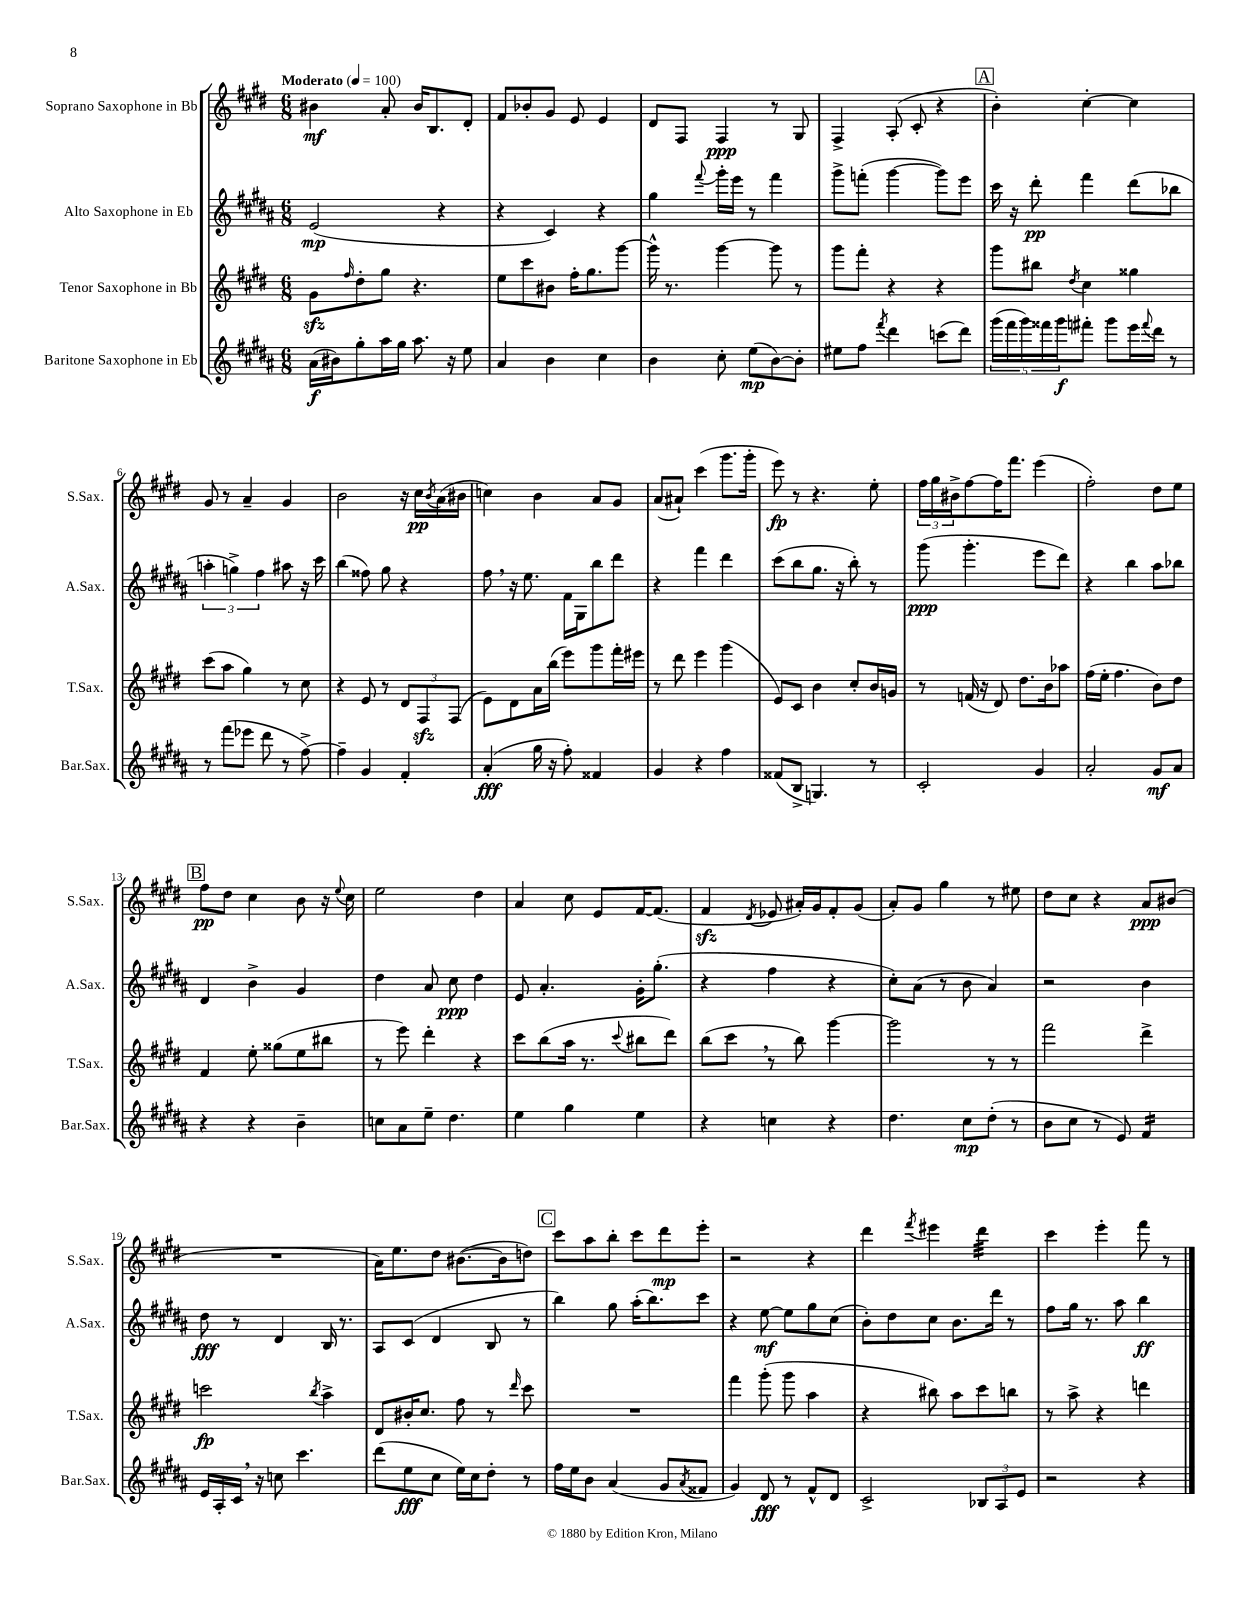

**kern	**dynam	**kern	**dynam	**kern	**dynam	**kern	**dynam
*part4	*part4	*part3	*part3	*part2	*part2	*part1	*part1
*staff4	*staff4	*staff3	*staff3	*staff2	*staff2	*staff1	*staff1
*I"Baritone Saxophone in Eb	*	*I"Tenor Saxophone in Bb	*	*I"Alto Saxophone in Eb	*	*I"Soprano Saxophone in Bb	*
*I'Bar.Sax.	*	*I'T.Sax.	*	*I'A.Sax.	*	*I'S.Sax.	*
*clefG2	*	*clefG2	*	*clefG2	*	*clefG2	*
*k[f#c#g#d#a#]	*	*k[f#c#g#d#]	*	*k[f#c#g#d#a#]	*	*k[f#c#g#d#]	*
*M6/8	*	*M6/8	*	*M6/8	*	*M6/8	*
*MM100	*	*MM100	*	*MM100	*	*MM100	*
=1	=1	=1	=1	=1	=1	=1	=1
!	!	!	!	!	!	!LO:TX:a:B:t=Moderato	!
(16a#\LL	f	8g#zz\L	.	(2e/	mp	4b#X\	mf
16b#X\J)	.	.	.	.	.	.	.
.	.	16qqff#/	.	.	.	.	.
8gg#'\	.	8dd#'\	.	.	.	.	.
16aa#\L	.	8gg#\J	.	.	.	8a'/	.
16gg#\JJ	.	.	.	.	.	.	.
8.aa#\	.	4.r	.	.	.	16b#/KL	.
.	.	.	.	.	.	8.B/	.
.	.	.	.	4r	.	.	.
16r	.	.	.	.	.	.	.
8ee\	.	.	.	.	.	8d#'/J	.
=2	=2	=2	=2	=2	=2	=2	=2
4a#/	.	8ee\L	.	4r	.	8f#/L	.
.	.	8ccc#\	.	.	.	8b-X'/	.
4b\	.	8b#X\J	.	4c#/)	.	8g#/J	.
.	.	16ff#'\KL	.	.	.	8e/	.
.	.	8.gg#\	.	.	.	.	.
4cc#\	.	.	.	4r	.	4e/	.
.	.	[8ggg#\J	.	.	.	.	.
=3	=3	=3	=3	=3	=3	=3	=3
4b\	.	16ggg#^^\]	.	4gg#\	.	8d#/L	.
.	.	8.r	.	.	.	.	.
.	.	.	.	.	.	8F#/J	.
.	.	.	.	8qqfff#/	.	.	.
8cc#'\	.	[4ggg#\	.	16ggg#'\LL	.	4F#/	ppp
.	.	.	.	16eee\JJ	.	.	.
(8ee\L	mp	.	.	8r	.	.	.
[8b\)	.	8ggg#\]	.	4fff#\	.	8r	.
8b'\J]	.	8r	.	.	.	8G#/	.
=4	=4	=4	=4	=4	=4	=4	=4
8ee#X\L	.	8ggg#\L	.	8ggg#^\L	.	4F#^/	.
8ff#\J	.	8fff#'\J	.	(8fffn'\J	.	.	.
8qfff#/	.	.	.	.	.	.	.
4ddd#\	.	4r	.	[4ggg#\	.	(8A'/	.
.	.	.	.	.	.	8c#'/	.
(8cccn\L	.	4r	.	8ggg#\L])	.	4r	.
8ddd#\J)	.	.	.	8eee\J	.	.	.
!!LO:REH:place=s1:t=A
=5	=5	=5	=5	=5	=5	=5	=5
(20ggg#\LL	.	8ggg#\L	.	16ccc#\	.	4b'\)	.
20fff#\	.	.	.	.	.	.	.
.	.	.	.	16r	.	.	.
20ggg#\)	.	.	.	.	.	.	.
.	.	8bb#X\J	.	8ddd#'\	pp	.	.
20fff##X\	.	.	.	.	.	.	.
20ggg#\J	f	.	.	.	.	.	.
.	.	8qdd#/	.	.	.	.	.
8fff#X'\J	.	4cc#\	.	4fff#\	.	[4cc#'\	.
8ggg#\L	.	.	.	.	.	.	.
16eee\L	.	4gg##X\	.	(8ddd#\L	.	4cc#\]	.
8qqfff#/	.	.	.	.	.	.	.
16ddd#\JJ	.	.	.	.	.	.	.
8r	.	.	.	8bb-X\J	.	.	.
!!LO:LB:g=z
=6	=6	=6	=6	=6	=6	=6	=6
8r	.	(8ccc#\L	.	6aan'\	.	8g#/	.
(8fff#\L	.	8aa\J	.	.	.	8r	.
.	.	.	.	6ggn^\)	.	.	.
8eee-X\J	.	4gg#\)	.	.	.	4a~/	.
.	.	.	.	6ff#\	.	.	.
8ddd#\	.	.	.	.	.	.	.
8r	.	8r	.	8aa#X\	.	4g#/	.
[8ff#^\)	.	8cc#\	.	16r	.	.	.
.	.	.	.	16ccc#\	.	.	.
=7	=7	=7	=7	=7	=7	=7	=7
4ff#~\]	.	4r	.	(4bb\	.	2b\	.
4g#/	.	8e/	.	8ff##X\)	.	.	.
.	.	8r	.	8gg#\	.	.	.
4f#'/	.	12d#/L	.	4r	.	16r	.
.	.	.	.	.	.	16cc#\LL	pp
.	.	12F#zz/	.	.	.	.	.
.	.	.	.	.	.	8qb/	.
.	.	.	.	.	.	(16a\	.
.	.	(12F#/J	.	.	.	.	.
.	.	.	.	.	.	16b#X\JJ	.
=8	=8	=8	=8	=8	=8	=8	=8
(4a#'/	fff	8e\L)	.	8ff#,\	.	4ccn\)	.
.	.	8d#\	.	16r	.	.	.
.	.	.	.	8.ee\	.	.	.
16gg#\	.	16a\L	.	.	.	4b\	.
16r	.	(16bb\JJ	.	.	.	.	.
8ff#'\)	.	8eee\L)	.	16f#\LL	.	.	.
.	.	.	.	16G#\J	.	.	.
4f##X/	.	8ggg#\	.	8bb\	.	8a/L	.
.	.	16fff#'\L	.	8ddd#\J	.	8g#/J	.
.	.	16eee#X\JJ	.	.	.	.	.
=9	=9	=9	=9	=9	=9	=9	=9
4g#/	.	8r	.	4r	.	(8a/L	.
.	.	8ddd#\	.	.	.	8a#X`/J)	.
4r	.	4eee\	.	4fff#\	.	(4ccc#\	.
4ff#\	.	(4ggg#\	.	4ddd#\	.	8.ggg#\L	.
.	.	.	.	.	.	16ggg#'\Jk	.
=10	=10	=10	=10	=10	=10	=10	=10
(8f##X/L	.	8e/L)	.	(8ccc#\L	.	8eee\)	fp
8B^/J	.	8c#/J	.	8bb\	.	8r	.
4.Gn/)	.	4b\	.	8.gg#\J	.	4.r	.
.	.	.	.	16r	.	.	.
.	.	8cc#'/L	.	8bb'\)	.	.	.
8r	.	16b/L	.	8r	.	8ee'\	.
.	.	16gn/JJ	.	.	.	.	.
=11	=11	=11	=11	=11	=11	=11	=11
2c#'/	.	8r	.	(8ggg#\	ppp	24ff#\LL	.
.	.	.	.	.	.	24gg#\	.
.	.	.	.	.	.	24b#X^\J	.
.	.	(16fn/	.	4.ggg#'\	.	[8ff#\	.
.	.	16r	.	.	.	.	.
.	.	8d#/)	.	.	.	16ff#\K]	.
.	.	.	.	.	.	8.fff#\J	.
.	.	8.dd#\L	.	.	.	.	.
4g#/	.	.	.	8eee\L	.	(4eee\	.
.	.	16b\k	.	.	.	.	.
.	.	8aa-X\J	.	8ddd#\J)	.	.	.
=12	=12	=12	=12	=12	=12	=12	=12
2a#'/	.	(16ff#\LL	.	4r	.	2ff#'\)	.
.	.	16ee'\JJ	.	.	.	.	.
.	.	4.ff#\	.	.	.	.	.
.	.	.	.	4bb\	.	.	.
8g#/L	mf	8b\L)	.	8aa#\L	.	8dd#\L	.
8a#/J	.	8dd#\J	.	8bb-X\J	.	8ee\J	.
!!LO:LB:g=z
!!LO:REH:place=s1:t=B
=13	=13	=13	=13	=13	=13	=13	=13
4r	.	4f#/	.	4d#/	.	8ff#\L	pp
.	.	.	.	.	.	8dd#\J	.
4r	.	8ee'\	.	4b^\	.	4cc#\	.
.	.	(8gg##X\L	.	.	.	.	.
4b~\	.	8ee\	.	4g#/	.	8b\	.
.	.	8bb#X\J	.	.	.	16r	.
.	.	.	.	.	.	8qqee/	.
.	.	.	.	.	.	16cc#\	.
=14	=14	=14	=14	=14	=14	=14	=14
8ccn\L	.	8r	.	4dd#\	.	2ee\	.
8a#\	.	8eee\)	.	.	.	.	.
8ee~\J	.	4ddd#'\	.	8a#/	.	.	.
4.dd#\	.	.	.	8cc#\	ppp	.	.
.	.	4r	.	4dd#\	.	4dd#\	.
=15	=15	=15	=15	=15	=15	=15	=15
4ee\	.	8ccc#\L	.	8e/	.	4a/	.
.	.	(8bb\	.	4.a#'/	.	.	.
4gg#\	.	16aa\Jk	.	.	.	8cc#\	.
.	.	8.r	.	.	.	.	.
.	.	.	.	.	.	8e/L	.
.	.	8qqccc#/	.	.	.	.	.
4ee\	.	8bb#X\L	.	16g#'\KL	.	[16f#/K	.
.	.	.	.	(8.gg#'\J	.	(8.f#/J]	.
.	.	8ddd#\J)	.	.	.	.	.
=16	=16	=16	=16	=16	=16	=16	=16
4r	.	(8bb\L	.	4r	.	4f#zz/	.
.	.	8ccc#,\J	.	.	.	.	.
.	.	.	.	.	.	8qd#/	.
4ccn\	.	8r	.	4ff#\	.	8e-X/	.
.	.	8bb\)	.	.	.	16a#X'/LL)	.
.	.	.	.	.	.	16g#/J	.
4r	.	[4ggg#\	.	4r	.	8f#'/	.
.	.	.	.	.	.	(8g#/J	.
=17	=17	=17	=17	=17	=17	=17	=17
4.dd#\	.	2ggg#\]	.	8cc#'\L)	.	8a'/L)	.
.	.	.	.	(8a#\J	.	8g#/J	.
.	.	.	.	8r	.	4gg#\	.
8cc#\L	mp	.	.	8b\	.	.	.
(8dd#'\J	.	8r	.	4a#/)	.	8r	.
8r	.	8r	.	.	.	8ee#X\	.
=18	=18	=18	=18	=18	=18	=18	=18
8b\L	.	2fff#\	.	2r	.	8dd#\L	.
8cc#\J	.	.	.	.	.	8cc#\J	.
8r	.	.	.	.	.	4r	.
8e/)	.	.	.	.	.	.	.
*tremolo	*	*	*	*	*	*	*
16f#/LL	.	4ddd#^\	.	4b\	.	8a/L	ppp
16f#/	.	.	.	.	.	.	.
16f#/	.	.	.	.	.	(8b#X/J	.
16f#/JJ	.	.	.	.	.	.	.
*Xtremolo	*	*	*	*	*	*	*
!!LO:LB:g=z
=19	=19	=19	=19	=19	=19	=19	=19
16e/LL	.	2cccn\	fp	8dd#\	fff	2.r	.
16A#'/	.	.	.	.	.	.	.
16c#,/JJ	.	.	.	8r	.	.	.
16r	.	.	.	.	.	.	.
8ccn\	.	.	.	4d#/	.	.	.
4.ccc#\	.	.	.	.	.	.	.
.	.	8qbb/	.	.	.	.	.
.	.	4aa^\	.	16B/	.	.	.
.	.	.	.	8.r	.	.	.
=20	=20	=20	=20	=20	=20	=20	=20
(8ddd#\L	.	8d#/L	.	8A#/L	.	16a\KL)	.
.	.	.	.	.	.	8.ee\	.
8ee\	fff	16b#X'/K	.	(8c#/J	.	.	.
.	.	8.cc#/J	.	.	.	.	.
8cc#\J	.	.	.	4d#/	.	8dd#\J	.
16ee\LL)	.	8ff#\	.	.	.	([8.b#X\L	.
16cc#\J	.	.	.	.	.	.	.
8dd#'\J	.	8r	.	8B/	.	.	.
.	.	.	.	.	.	16b#\k]	.
.	.	16qqddd#/	.	.	.	.	.
8r	.	8ccc#\	.	8r	.	8ddn\J)	.
!!LO:REH:place=s1:t=C
=21	=21	=21	=21	=21	=21	=21	=21
16ff#\LL	.	2.r	.	4bb\)	.	8ccc#\L	.
16ee\J	.	.	.	.	.	.	.
8b\J	.	.	.	.	.	8aa\	.
(4a#/	.	.	.	8gg#\	.	8bb'\J	.
.	.	.	.	(16aa#'\KL	.	8ccc#\L	.
.	.	.	.	8.bb\)	.	.	.
8g#/L	.	.	.	.	.	8ddd#\	mp
8qa#/	.	.	.	.	.	.	.
8f##X/J	.	.	.	8ccc#\J	.	8eee'\J	.
=22	=22	=22	=22	=22	=22	=22	=22
4g#/)	.	4fff#\	.	4r	.	2r	.
8d#/	fff	(8ggg#'\	.	[8ee\	mf	.	.
8r	.	8ggg#\	.	8ee\L]	.	.	.
8f#^^/L	.	4aa\	.	8gg#\	.	4r	.
8d#/J	.	.	.	(8cc#\J	.	.	.
=23	=23	=23	=23	=23	=23	=23	=23
2c#^/	.	4r	.	8b'\L)	.	4ddd#\	.
.	.	.	.	8dd#\	.	.	.
.	.	.	.	.	.	8qfff#/	.
.	.	8bb#X\)	.	8cc#\J	.	4eee#X\	.
.	.	8aa\L	.	8.b\L	.	.	.
*	*	*	*	*	*	*tremolo	*
12B-X/L	.	8ccc#\	.	.	.	32ddd#\LLL	.
.	.	.	.	.	.	32ddd#\	.
.	.	.	.	16ddd#\Jk	.	32ddd#\	.
12A#/	.	.	.	.	.	.	.
.	.	.	.	.	.	32ddd#\	.
.	.	8bbn\J	.	8r	.	32ddd#\	.
.	.	.	.	.	.	32ddd#\	.
12e/J	.	.	.	.	.	.	.
.	.	.	.	.	.	32ddd#\	.
.	.	.	.	.	.	32ddd#\JJJ	.
*	*	*	*	*	*	*Xtremolo	*
=24	=24	=24	=24	=24	=24	=24	=24
2r	.	8r	.	8ff#\L	.	4ccc#\	.
.	.	8aa^\	.	16gg#\Jk	.	.	.
.	.	.	.	8.r	.	.	.
.	.	4r	.	.	.	4eee'\	.
.	.	.	.	8aa#\	.	.	.
4r	.	4dddn\	.	4bb\	ff	8fff#\	.
.	.	.	.	.	.	8r	.
==	==	==	==	==	==	==	==
*-	*-	*-	*-	*-	*-	*-	*-
